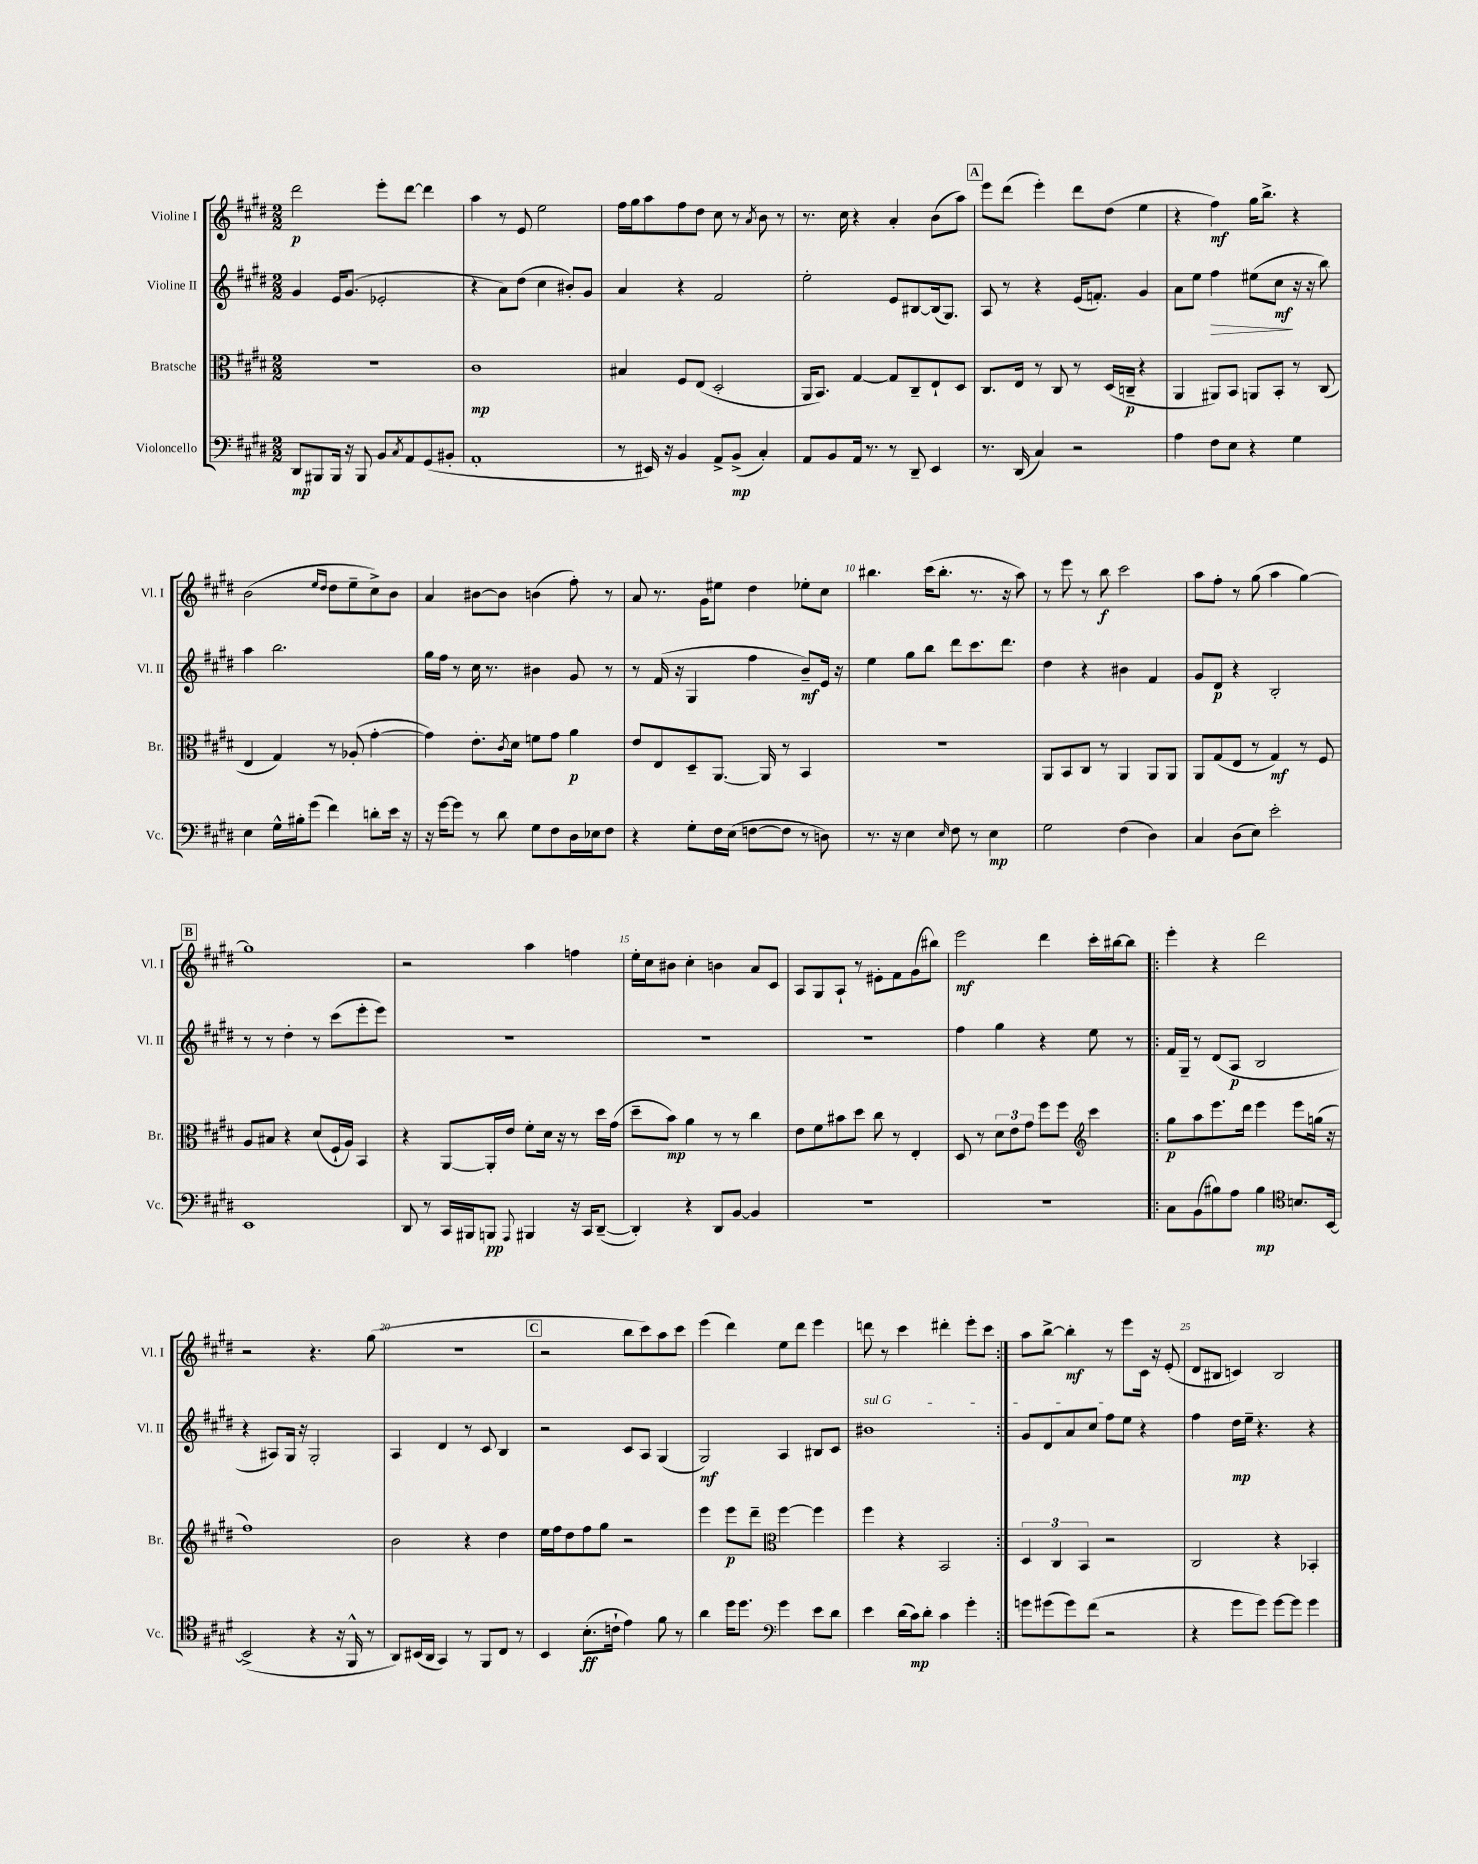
<<
\new StaffGroup <<
\new Staff = "s0" \with { instrumentName = "Violine I" shortInstrumentName = "Vl. I" } {
    \clef treble \key e \major \numericTimeSignature \time 2/2
    dis'''2\p e'''8-. dis'''8~ dis'''4 |
    a''4 r8 e'8 e''2 |
    fis''16 gis''16 a''8 fis''8 dis''8 cis''8 r8 \acciaccatura { a'8 } b'8 r8 |
    r8. cis''16 r4 a'4-. b'8( a''8) |
    \mark \markup { \box "A" } e'''8 dis'''8( e'''4-.) dis'''8 dis''8( e''4 |
    r4 fis''4\mf) gis''16 b''8.-> r4 |
    b'2( \grace { e''16 dis''16 } dis''8 e''8-- cis''8->) b'8 |
    a'4 bis'8~ bis'8 b'4( fis''8-.) r8 |
    a'8 r8. gis'16 eis''8 dis''4 ees''8-. cis''8 |
    bis''4. cis'''16( bis''8.-. r8. r16 a''8) |
    r8 e'''8 r8 b''8\f cis'''2 |
    a''8 fis''8-. r8 gis''8( a''4 gis''4~) |
    \mark \markup { \box "B" } gis''1 |
    r2 a''4 f''4 |
    e''16-. cis''16 bis'8 cis''4-. b'4 a'8 cis'8 |
    a8 gis8 a8-! r8 eis'8-. fis'8 gis'8( bis''8) |
    e'''2\mf dis'''4 cis'''16-. bis''16~ bis''8 |
    \repeat volta 2 { e'''4-. r4 dis'''2 |
    r2 r4. gis''8( |
    R1 |
    \mark \markup { \box "C" } r2 b''8 cis'''8) a''8 cis'''8 |
    e'''4( dis'''4) e''8 dis'''8 e'''4 |
    d'''8 r8 cis'''4 dis'''4-. e'''8-. cis'''8 | }
    a''8 b''8~-> b''4-.\mf r8 e'''8 cis'16 r16 e'8-.( |
    dis'8 bis8 c'4) bis2 \bar "|." |
}
\new Staff = "s1" \with { instrumentName = "Violine II" shortInstrumentName = "Vl. II" } {
    \clef treble \key e \major \numericTimeSignature \time 2/2
    gis'4 e'16 gis'8.( ees'2-. |
    r4 a'8) dis''8( cis''4 bis'8-.) gis'8 |
    a'4 r4 fis'2 |
    e''2-. e'8 bis8~ bis16( gis8.) |
    \mark \markup { \box "A" } a8 r8 r4 e'16( f'8.-.) gis'4 |
    a'8 e''8 fis''4\> eis''8( cis''8\mf\! r16 r16 b''8) |
    a''4 b''2. |
    gis''16 fis''16 r8 cis''16 r8. bis'4 gis'8 r8 |
    r8 fis'16( r16 gis4 fis''4 b'8--\mf) e'16 r16 |
    e''4 gis''8 b''8 dis'''8 cis'''8. dis'''8. |
    dis''4 r4 bis'4 fis'4 |
    gis'8 dis'8\p r4 b2-. |
    \mark \markup { \box "B" } r8 r8 dis''4-. r8 cis'''8( e'''8-. e'''8) |
    R1 |
    R1 |
    R1 |
    fis''4 gis''4 r4 e''8 r8 |
    \repeat volta 2 { fis'16 gis16-- r8 dis'8( a8\p b2 |
    r4 ais8) gis16 r16 gis2-. |
    a4 dis'4 r8 cis'8 b4 |
    \mark \markup { \box "C" } r2 cis'8 a8 gis4( |
    gis2\mf) a4 bis8 cis'8 |
    \once \override TextSpanner.bound-details.left.text = \markup { \italic "sul G" } bis'1\startTextSpan | }
    gis'8 dis'8 a'8 cis''8 fis''8 e''8\stopTextSpan r4 |
    fis''4 dis''16\mp e''16-- r4. r4 \bar "|." |
}
\new Staff = "s2" \with { instrumentName = "Bratsche" shortInstrumentName = "Br." } {
    \clef alto \key e \major \numericTimeSignature \time 2/2
    R1 |
    cis'1\mp |
    bis4 fis8 e8( dis2-. |
    a,16 b,8.) gis4~ gis8 cis8-- e8-! dis8 |
    \mark \markup { \box "A" } cis8. e16 r8 cis8 r8 dis16( c16--\p r4 |
    a,4 ais,8) b,8 a,8 b,8-. r8 cis8( |
    e4 gis4) r8 aes8-.( gis'4~-. |
    gis'4) e'8.-. \acciaccatura { cis'8 } dis'16 f'8 gis'8 a'4\p |
    e'8 e8 dis8-- a,8.~ a,16 r8 b,4 |
    r1 |
    a,8 b,8 cis8 r8 a,4 a,8 a,8 |
    a,8 gis8( e8 r8 gis4\mf) r8 fis8 |
    \mark \markup { \box "B" } a8 bis8 r4 dis'8( fis16-! a16) b,4 |
    r4 a,8~ a,16-. e'16 fis'8-. dis'16 r16 r8 dis''16 gis'16( |
    dis''8-- b'8\mp) a'4 r8 r8 cis''4 |
    e'8 fis'8 bis'8 dis''8 cis''8 r8 e4-. |
    dis8 r8 \tuplet 3/2 { dis'8 e'8 gis'8 } fis''8 fis''8 \clef treble cis'''4 |
    \repeat volta 2 { gis''8\p a''8 e'''8. dis'''16 e'''4 e'''8 g''16( r16 |
    fis''1) |
    b'2 r4 dis''4 |
    \mark \markup { \box "C" } e''16 fis''16 dis''8 fis''8 gis''8 r2 |
    e'''4 e'''8\p dis'''8-- \clef alto fis''4~ fis''4 |
    fis''4 r4 b,2 | }
    \tuplet 3/2 { dis4 cis4 b,4 } r2 |
    cis2 r4 bes,4-. \bar "|." |
}
\new Staff = "s3" \with { instrumentName = "Violoncello" shortInstrumentName = "Vc." } {
    \clef bass \key e \major \numericTimeSignature \time 2/2
    dis,8\mp bis,,8 bis,,16 r16 bis,,8 b,8 \acciaccatura { cis8 } a,8 gis,8( bis,8-. |
    a,1-. |
    r8 eis,16) r16 b,4 a,8-> b,8->\mp( cis4-.) |
    a,8 b,8 a,16 r8. r8 dis,8-- e,4 |
    \mark \markup { \box "A" } r8. dis,16( cis4) r2 |
    a4 fis8 e8 r4 gis4 |
    e4 gis16-^ bis16-. gis'8( fis'4) d'8-. e'16 r16 |
    r16 gis'16~ gis'8 r8 dis'8 gis8 fis8 dis16 ees16 fis8 |
    r4 gis8-. fis16 e16( f8~ f8 r8 d8) |
    r8. r16 e4 \grace { e16 } fis8 r8 e4\mp |
    gis2 fis4( dis4) |
    cis4 dis8( e8) e'2-. |
    \mark \markup { \box "B" } e,1 |
    dis,8 r8 cis,16 bis,,16 b,,8\pp \appoggiatura { a,,8 } bis,,4 r16 cis,16 dis,8~--( |
    dis,4-.) r4 dis,8 b,8~ b,4 |
    R1 |
    R1 |
    \repeat volta 2 { cis8 b,8( bis8) a8 bis4\mp \clef tenor b8. b,16~ |
    b,2->( r4 r16 fis,16-^ r8 |
    a,8) bis,16( a,16 gis,4) r8 fis,8 cis8 r8 |
    \mark \markup { \box "C" } b,4 b8.-.\ff( c'16-! e'4) fis'8 r8 |
    a'4 dis''16 dis''8. \clef bass gis'4 e'8 dis'8 |
    e'4 dis'16( cis'16\mp) dis'8-. cis'4 gis'4-. | }
    g'8 gis'8( gis'8) fis'8( r2 |
    r4 gis'8 gis'8) gis'8~ gis'8 gis'4 \bar "|." |
}
>>
>>
\layout { \context { \Score \override BarNumber.break-visibility = ##(#f #t #t) barNumberVisibility = #(every-nth-bar-number-visible 5) } }
